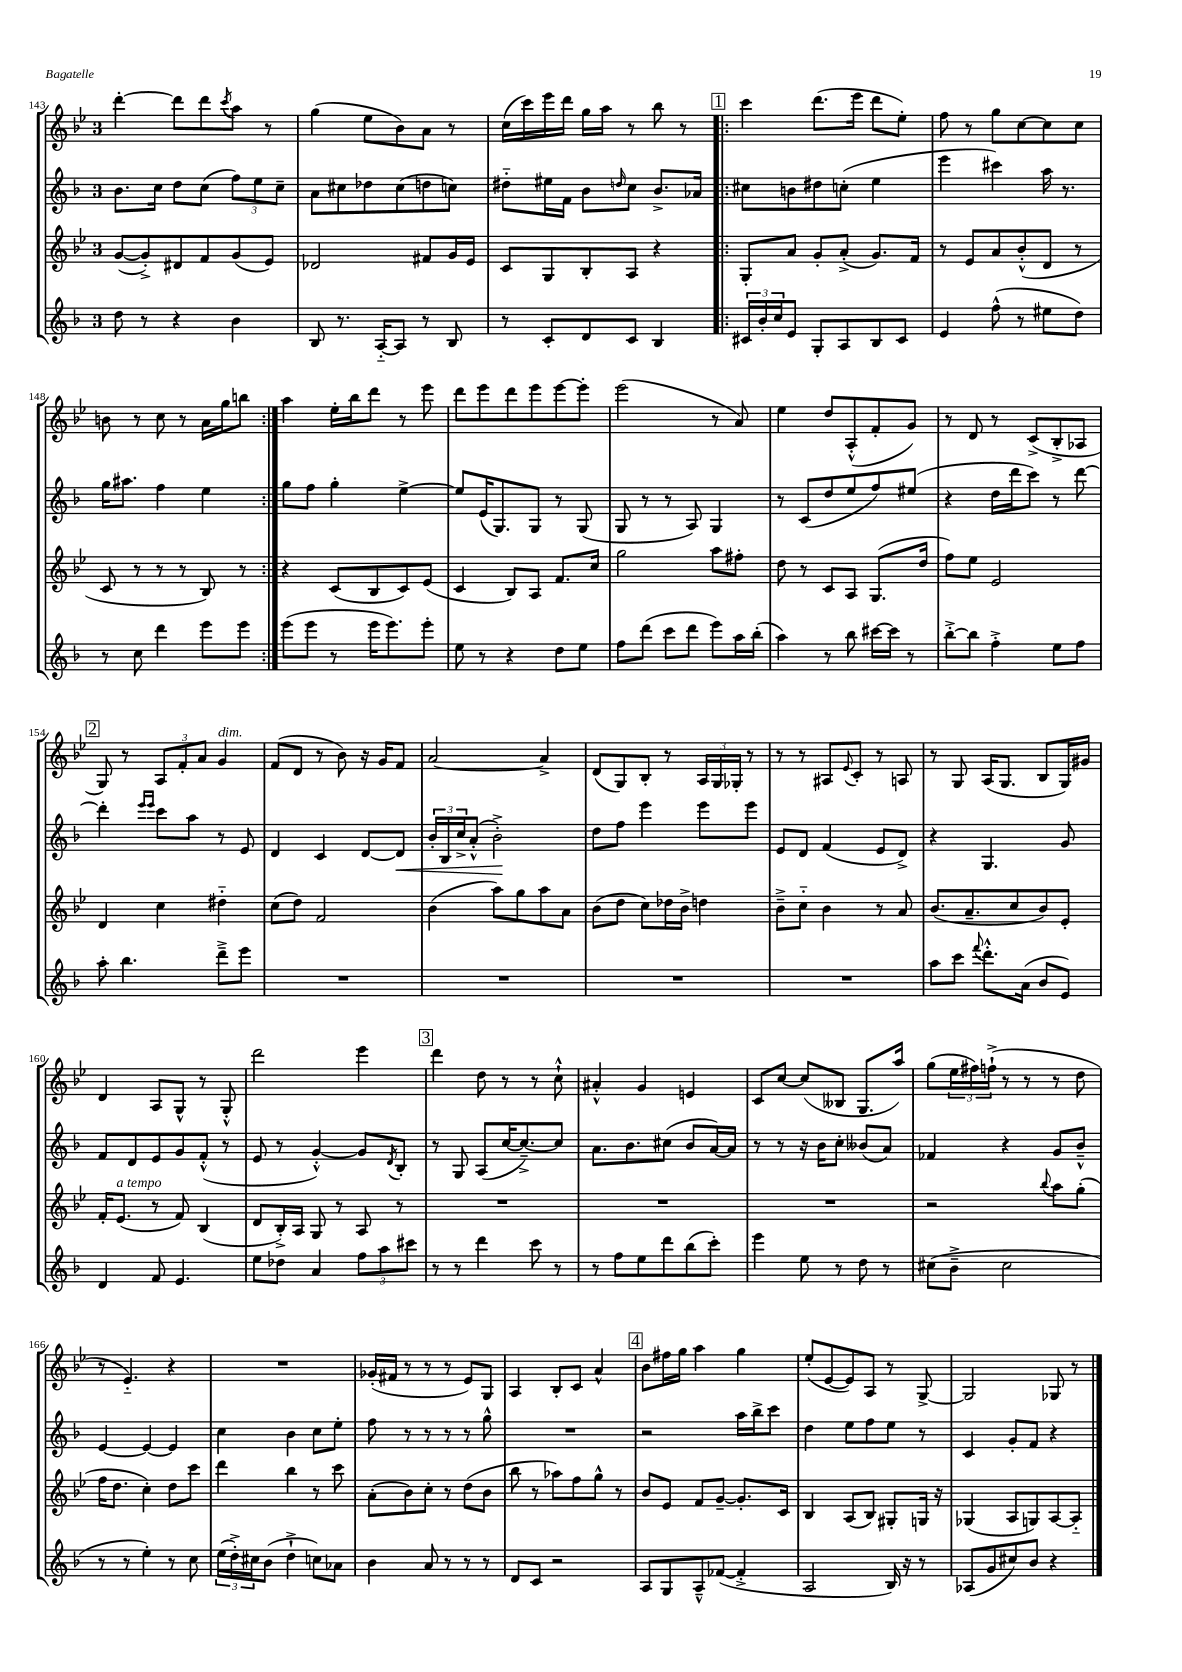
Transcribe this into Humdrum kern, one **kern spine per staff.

**kern	**kern	**kern	**kern
*staff4	*staff3	*staff2	*staff1
*clefG2	*clefG2	*clefG2	*clefG2
*k[b-]	*k[b-e-]	*k[b-]	*k[b-e-]
*M3/4	*M3/4	*M3/4	*M3/4
8dd	([8g	8.b-	[4ddd'
8r	8g'^])	.	.
.	.	16cc	.
4r	8d#	8dd	8ddd]
.	8f	(8cc	8ddd
.	.	.	8qccc
4b-	(8g	12ff)	8aa
.	.	12ee	.
.	8e-)	.	8r
.	.	12cc~	.
=	=	=	=
8B-	2d-	8a	(4gg
8.r	.	8cc#	.
.	.	8dd-	8ee-
[16A'~	.	.	.
8A]	.	(8cc#	8b-)
8r	8f#	8dd	8a
8B-	16g	8cc)	8r
.	16e-	.	.
=	=	=	=
8r	8c	8dd#'~	(16cc
.	.	.	16ccc)
8c'	8G	16ee#	16eee-
.	.	16f	16ddd
8d	8B-'	8b-	16gg
.	.	.	16aa
.	.	16qqdd	.
8c	8A	8cc	8r
4B-	4r	8.b-^	8bb-
.	.	.	8r
.	.	16a-	.
=!|:	=!|:	=!|:	=!|:
24c#	8G'	8cc#	4ccc
24b-'	.	.	.
24cc	.	.	.
8e	8a	8b	.
8G'	8g'	8dd#	(8.ddd
8A	(8a'^	(8cc'	.
.	.	.	16eee-
8B-	8.g)	4ee	8ddd
8c#	.	.	8ee-')
.	16f	.	.
=	=	=	=
4e	8r	4eee	8ff
.	8e-	.	8r
(8ff^^	8a	4ccc#)	8gg
8r	(8b-'^^	.	[8cc
8ee#	8d	16aa	8cc]
.	.	8.r	.
8dd)	8r	.	8cc
=	=	=	=
8r	8c	16gg	8b
.	.	8.aa#	.
8cc	8r	.	8r
4ddd	8r	4ff	8cc
.	8r	.	8r
8eee	8B-)	4ee	16a
.	.	.	16gg
8eee	8r	.	8bb
=:|!	=:|!	=:|!	=:|!
(8eee	4r	8gg	4aa
8eee	.	8ff	.
8r	(8c	4gg'	16ee-'
.	.	.	16bb-
16eee	8B-	.	8ddd
8.eee)	.	.	.
.	8c)	[4ee^	8r
8eee'	(8e-	.	8eee-
=	=	=	=
8ee	4c	8ee]	8ddd
8r	.	(16e	8eee-
.	.	8.G)	.
4r	8B-)	.	8ddd
.	8A	8G	8eee-
8dd	8.f	8r	[8eee-
8ee	.	(8G	8eee-']
.	16cc	.	.
=	=	=	=
8ff	2gg	8G	(2eee-
(8ddd	.	8r	.
8ccc	.	8r	.
8ddd	.	8A)	.
8eee)	8aa	4G	8r
16aa	8ff#'	.	8a)
(16bb-'	.	.	.
=	=	=	=
4aa)	8dd	8r	4ee-
.	8r	(8c	.
8r	8c	8dd	8dd
8bb-	8A	8ee	(8A'^^
[16ccc#	(8.G	8ff)	8f'
16ccc#]	.	.	.
8r	.	(8ee#	8g)
.	16dd	.	.
=	=	=	=
[8bb-'^	8ff)	4r	8r
8bb-]	8ee-	.	8d
4ff'^	2e-	16dd	8r
.	.	16ddd	.
.	.	8ccc)	(8c^
8ee	.	8r	8B-'^
8ff	.	[8ddd	8A-
=	=	=	=
8aa'	4d	4ddd']	8G)
4.bb-	.	.	8r
.	.	16qqeee	.
.	.	16qqeee	.
.	4cc	8ccc	12A
.	.	.	12f'
.	.	8aa	.
.	.	.	12a
8ddd~^	4dd#'~	8r	4g
8eee	.	8e	.
=	=	=	=
2.r	(8cc	4d	(8f
.	8dd)	.	8d
.	2f	4c	8r
.	.	.	8b-)
.	.	[8d	16r
.	.	.	16g
.	.	8d]	8f
=	=	=	=
2.r	(4b-	24b-'	[2a
.	.	24B-	.
.	.	24cc^	.
.	.	(8a'^^	.
.	8aa)	2b-'^)	.
.	8gg	.	.
.	8aa	.	4a^]
.	8a	.	.
=	=	=	=
2.r	(8b-	8dd	(8d
.	8dd	8ff	8G)
.	8cc)	4eee	8B-'
.	16dd-	.	8r
.	16b-^	.	.
.	4dd	8eee	24A
.	.	.	24G
.	.	.	24G-'
.	.	8eee	8r
=	=	=	=
2.r	8b-~^	8e	8r
.	8cc'~	8d	8r
.	4b-	(4f	8A#
.	.	.	8qqe-
.	.	.	8c'
.	8r	8e	8r
.	8a	8d^)	8A
=	=	=	=
8aa	(8.b-	4r	8r
8ccc	.	.	8G
.	8.a~	.	.
8qqfff	.	.	.
8.ddd'^^	.	4.G	(16A
.	.	.	8.G
.	8cc	.	.
(16a	.	.	.
8b-	8b-)	.	8B-
8e)	8e-'	8g	16G)
.	.	.	16g#
=	=	=	=
4d	16f'	8f	4d
.	(8.e-	.	.
.	.	8d	.
8f	8r	8e	8A
4.e	8f)	8g	8G^^
.	(4B-	(8f'^^	8r
.	.	8r	8G'^^
=	=	=	=
8ee	8d	8e	2ddd
8dd-	16B-'^)	8r	.
.	16A	.	.
4a	8G	[4g'^^)	.
.	8r	.	.
12ff	8A	8g]	4eee-
12aa	.	.	.
.	.	8qd	.
.	8r	8B-'	.
12ccc#	.	.	.
=	=	=	=
8r	2.r	8r	4ddd
8r	.	8G	.
4ddd	.	(8A	8dd
.	.	[16cc	8r
.	.	8.cc~^_)	.
8ccc	.	.	8r
8r	.	8cc]	8cc`^^
=	=	=	=
8r	2.r	8.a	4a#'^^
8ff	.	.	.
.	.	8.b-	.
8ee	.	.	4g
8ddd	.	(8cc#	.
(8bb-	.	8b-	4e
8ccc')	.	[16a)	.
.	.	16a]	.
=	=	=	=
4eee	2.r	8r	8c
.	.	8r	[8cc
8ee	.	16r	(8cc]
.	.	16b-	.
8r	.	8cc'	8B--
8dd	.	(8b--	8.G
8r	.	8a)	.
.	.	.	16aa)
=	=	=	=
(8cc#	2r	4f-	(8gg
8b-~^	.	.	24ee-
.	.	.	24ff#)
.	.	.	(24ff`^
2cc#	.	4r	8r
.	.	.	8r
.	8qqbb-	.	.
.	8aa	8g	8r
.	(8gg'	8b-~^^	8dd
=	=	=	=
8r	16ff	[4e	8r
.	8.dd	.	.
8r	.	.	4.e-'~)
4ee')	4cc')	4e_	.
8r	8dd	4e]	4r
8cc	8ccc	.	.
=	=	=	=
(24ee	4ddd	4cc	2.r
24dd'^)	.	.	.
24cc#	.	.	.
(8b-	.	.	.
4dd`^	4bb-	4b-	.
8cc)	8r	8cc	.
8a-	8ccc	8ee'	.
=	=	=	=
4b-	(8a'	8ff	(16g-'
.	.	.	16f#
.	8b-)	8r	8r
8a	8cc'	8r	8r
8r	8r	8r	8r
8r	(8dd	8r	8e-)
8r	8b-	8gg^^	8G
=	=	=	=
8d	8bb-	2.r	4A
8c	8r	.	.
2r	8aa-)	.	8B-'
.	8ff	.	8c
.	8gg^^	.	4a^^
.	8r	.	.
=	=	=	=
8A	8b-	2r	8b-
8G	8e-	.	16ff#
.	.	.	16gg
8A~^^	8f	.	4aa
([8f-	[8g~	.	.
4f-'^]	8.g']	16aa	4gg
.	.	16bb-^	.
.	.	8ccc	.
.	16c	.	.
=	=	=	=
2A	4B-	4dd	(8ee-'
.	.	.	[8e-
.	(8A	8ee	8e-])
.	8B-)	8ff	8A
16B-)	8G#'	8ee	8r
16r	.	.	.
8r	16G	8r	[8G^
.	16r	.	.
=	=	=	=
(8A-	(4G-	4c	2G]
8g	.	.	.
8cc#)	8A	8g'	.
8b-	8G)	8f	.
4r	[8A	4r	8G-
.	8A'~]	.	8r
==	==	==	==
*-	*-	*-	*-
